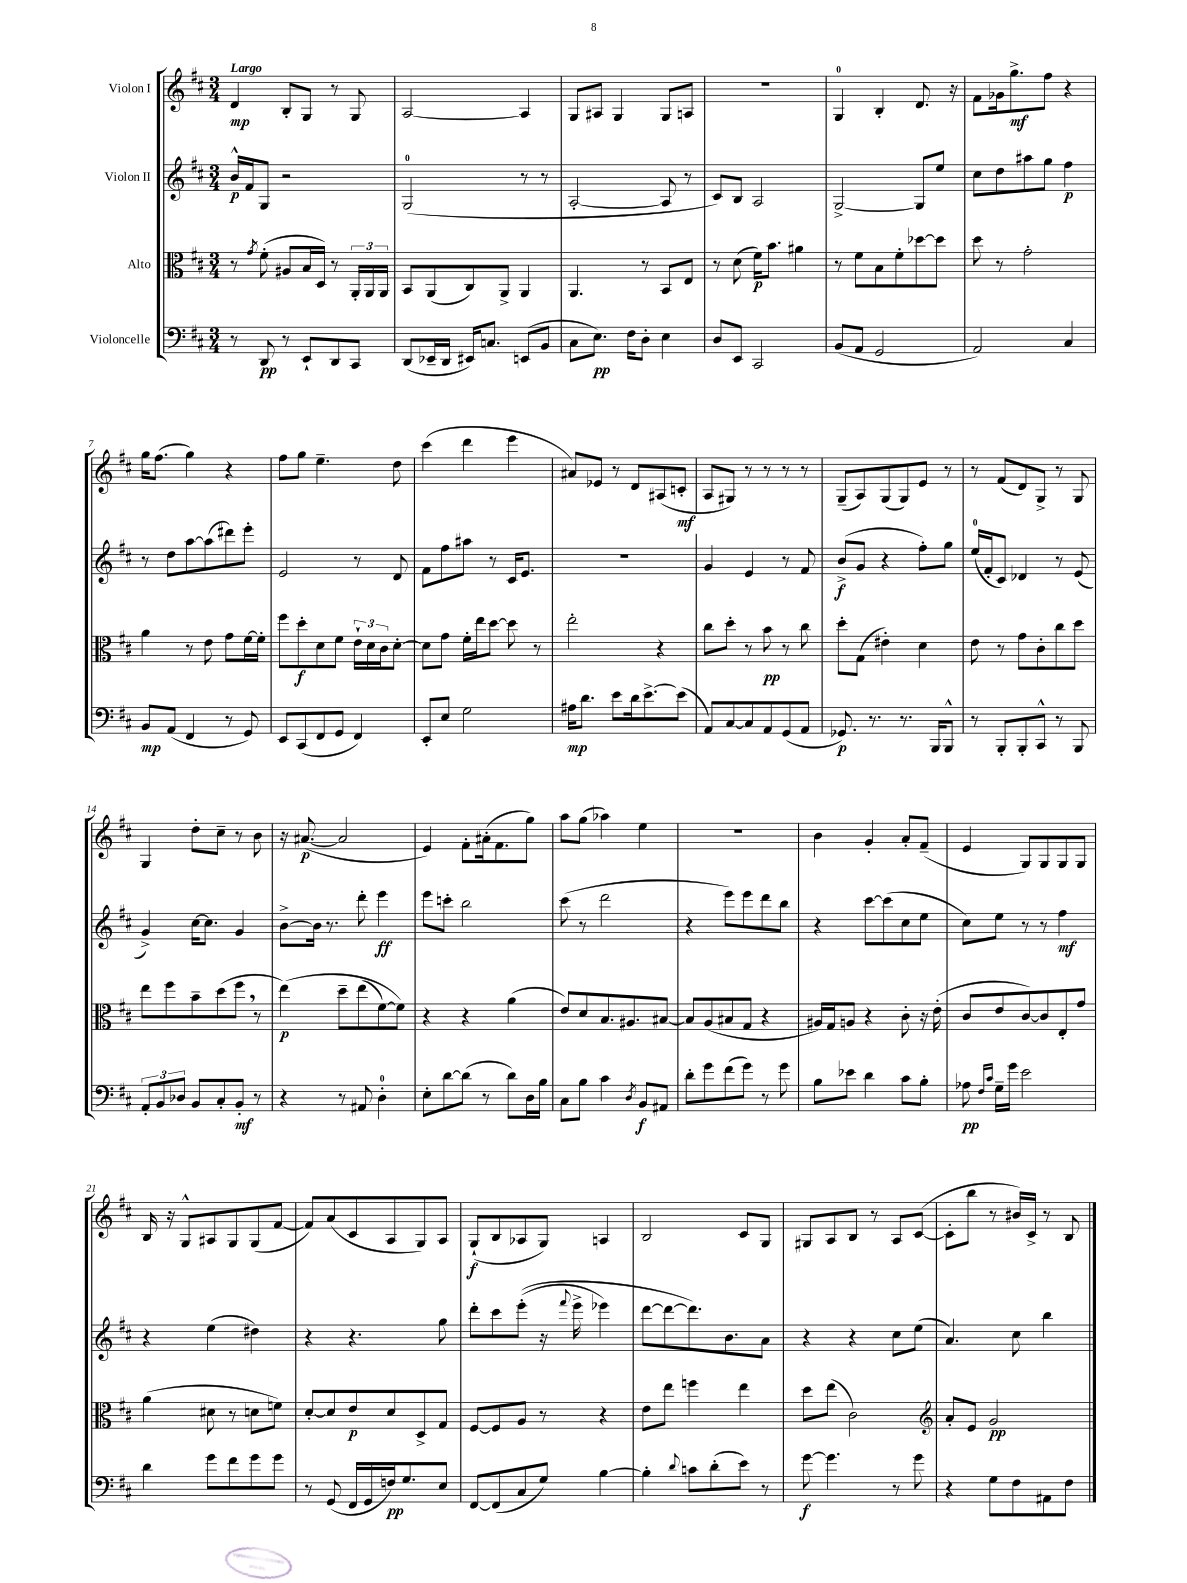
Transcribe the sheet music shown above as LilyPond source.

<<
\new StaffGroup <<
\new Staff = "s0" \with { instrumentName = "Violon I" } {
    \clef treble \key d \major \numericTimeSignature \time 3/4 \tempo "Largo"
    d'4\mp b8-. g8 r8 g8 |
    a2~ a4 |
    g8 ais8 g4 g8 a8 |
    R2. |
    g4-0 b4-. d'8. r16 |
    fis'8 ges'16 g''8.->\mf fis''8 r4 |
    g''16 fis''8.( g''4) r4 |
    fis''8 g''8 e''4.-- d''8 |
    cis'''4( d'''4 e'''4 |
    ais'8) ees'8 r8 d'8 ais8( c'8-.\mf |
    a8 gis8) r8 r8 r8 r8 |
    g8--( a8) g8( g8) e'8 r8 |
    r8 fis'8( d'8) g8-> r8 g8 |
    g4 d''8-. cis''8-- r8 b'8 |
    r16 ais'8.~\p( ais'2 |
    e'4) fis'8-. ais'16-.( fis'8. g''8) |
    a''8 g''8( aes''4) e''4 |
    R2. |
    b'4 g'4-. a'8-. fis'8--( |
    e'4 g8) g8 g8 g8 |
    b16 r16 g8-^ ais8 g8 g8( fis'8~ |
    fis'8) a'8( cis'8 a8 g8) a8 |
    g8-!\f( b8 aes8 g8) a4 |
    b2 cis'8 g8 |
    gis8 a8 b8 r8 a8 cis'8~( |
    cis'8-. b''8 r8 bis'16) cis'16-> r8 b8 \bar "|." |
}
\new Staff = "s1" \with { instrumentName = "Violon II" } {
    \clef treble \key d \major \numericTimeSignature \time 3/4
    b'16-^\p fis'16 g8 r2 |
    g2-0( r8 r8 |
    a2~-. a8 r8 |
    cis'8) b8 a2 |
    g2~-> g8 e''8 |
    cis''8 d''8 ais''8 g''8 fis''4\p |
    r8 d''8 a''8~ a''8( dis'''8) e'''8-. |
    e'2 r8 d'8 |
    fis'8 fis''8 ais''8 r8 cis'16 e'8. |
    R2. |
    g'4 e'4 r8 fis'8 |
    b'8->\f( g'8 r4 fis''8-.) g''8 |
    e''16-0( fis'16-. cis'8) des'4 r8 e'8( |
    g'4->) cis''16~ cis''8. g'4 |
    b'8~-> b'16 r8. d'''8-. e'''4\ff |
    e'''8 c'''8-. b''2 |
    cis'''8( r8 d'''2 |
    r4 e'''8) e'''8 d'''8 b''8 |
    r4 cis'''8~ cis'''8( cis''8 e''8 |
    cis''8) e''8 r8 r8 fis''4\mf |
    r4 e''4( dis''4) |
    r4 r4. g''8 |
    d'''8-. cis'''8 e'''8-.(\( r16 \appoggiatura { fis'''8 } e'''16-> ees'''4) |
    d'''8~ d'''8~ d'''8.\) b'8. a'8 |
    r4 r4 cis''8 e''8( |
    a'4.) cis''8 b''4 \bar "|." |
}
\new Staff = "s2" \with { instrumentName = "Alto" } {
    \clef alto \key d \major \numericTimeSignature \time 3/4
    r8 \acciaccatura { g'8 } fis'8-.( ais8 b16 d16) r8 \tuplet 3/2 { a,16-. a,16 a,16 } |
    b,8 a,8( cis8) a,8-> a,4 |
    a,4. r8 b,8 e8 |
    r8 d'8( fis'16\p) b'8. ais'4 |
    r8 fis'8 b8 fis'8-. des''8~ des''8 |
    d''8 r8 g'2-. |
    a'4 r8 e'8 g'8 fis'16~ fis'16-. |
    fis''8 d''8-.\f d'8 fis'8 \tuplet 3/2 { e'16-! d'16 cis'16 } d'8~-. |
    d'8 g'8 fis'16-. e''16 d''8~ d''8 r8 |
    e''2-. r4 |
    cis''8 d''8-. r8 b'8\pp r8 cis''8 |
    d''8-. g8( eis'4-.) d'4 |
    e'8 r8 g'8 cis'8-. cis''8 d''8 |
    e''8 fis''8 b'8-- d''8( fis''8 \breathe r8 |
    e''4\p)\( d''8-- e''8( fis'8~) fis'8\) |
    r4 r4 a'4( |
    e'8) d'8 b8. ais8. bis8~ |
    bis8 a8( bis8 g8 r4 |
    ais16) g16 a8 r4 cis'8-. r16 e'16-.( |
    cis'8 e'8 cis'8~) cis'8 e8-. g'8 |
    a'4( dis'8 r8 d'8 f'8) |
    d'8~-. d'8 e'8\p d'8 d8-> g8 |
    fis8~ fis8 a8 r8 r4 |
    e'8 e''8 f''4 e''4 |
    d''8 e''8( cis'2) |
    \clef treble a'8-. e'8 g'2\pp \bar "|." |
}
\new Staff = "s3" \with { instrumentName = "Violoncelle" } {
    \clef bass \key d \major \numericTimeSignature \time 3/4
    r8 d,8\pp r8 e,8-! d,8 cis,8 |
    d,8( ees,16-- d,16 eis,16) c8. e,8( b,8 |
    cis8 e8.\pp) fis16 d8-. e4 |
    d8 e,8 cis,2 |
    b,8( a,8 g,2 |
    a,2) cis4 |
    b,8\mp a,8( fis,4 r8 g,8) |
    e,8 cis,8( fis,8 g,8 fis,4) |
    e,8-. e8 g2 |
    ais16\mp d'8. e'8 d'16 e'8.~-> e'8( |
    a,8) cis8~ cis8 a,8 g,8( a,8 |
    ges,8.\p) r8. r8. b,,16 b,,8-^ |
    r8 b,,8-. b,,8-. cis,8-^ r8 b,,8 |
    \tuplet 3/2 { a,8-. b,8 des8 } b,8 cis8-. b,8-.\mf r8 |
    r4 r8 ais,8 d4-0-. |
    e8-. d'8~ d'8( r8 d'8) d16 b16 |
    cis8 b8 cis'4 \acciaccatura { d8 } b,8\f ais,8 |
    d'8-. g'8 fis'8( g'8) r8 g'8 |
    b8 ees'8 d'4 cis'8 b8-. |
    aes8\pp \grace { fis16 cis'16 } g16-- g'16 e'2 |
    d'4 g'8 fis'8 g'8 g'8 |
    r8 g,8( fis,16 g,16 f16\pp) g8. e8 |
    fis,8~ fis,8( cis8 g8) b4~ |
    b4-. \appoggiatura { d'8 } c'8 d'8-.( e'8) r8 |
    g'8~\f g'4. r8 g'8 |
    r4 g8 fis8 ais,8 fis8 \bar "|." |
}
>>
>>
